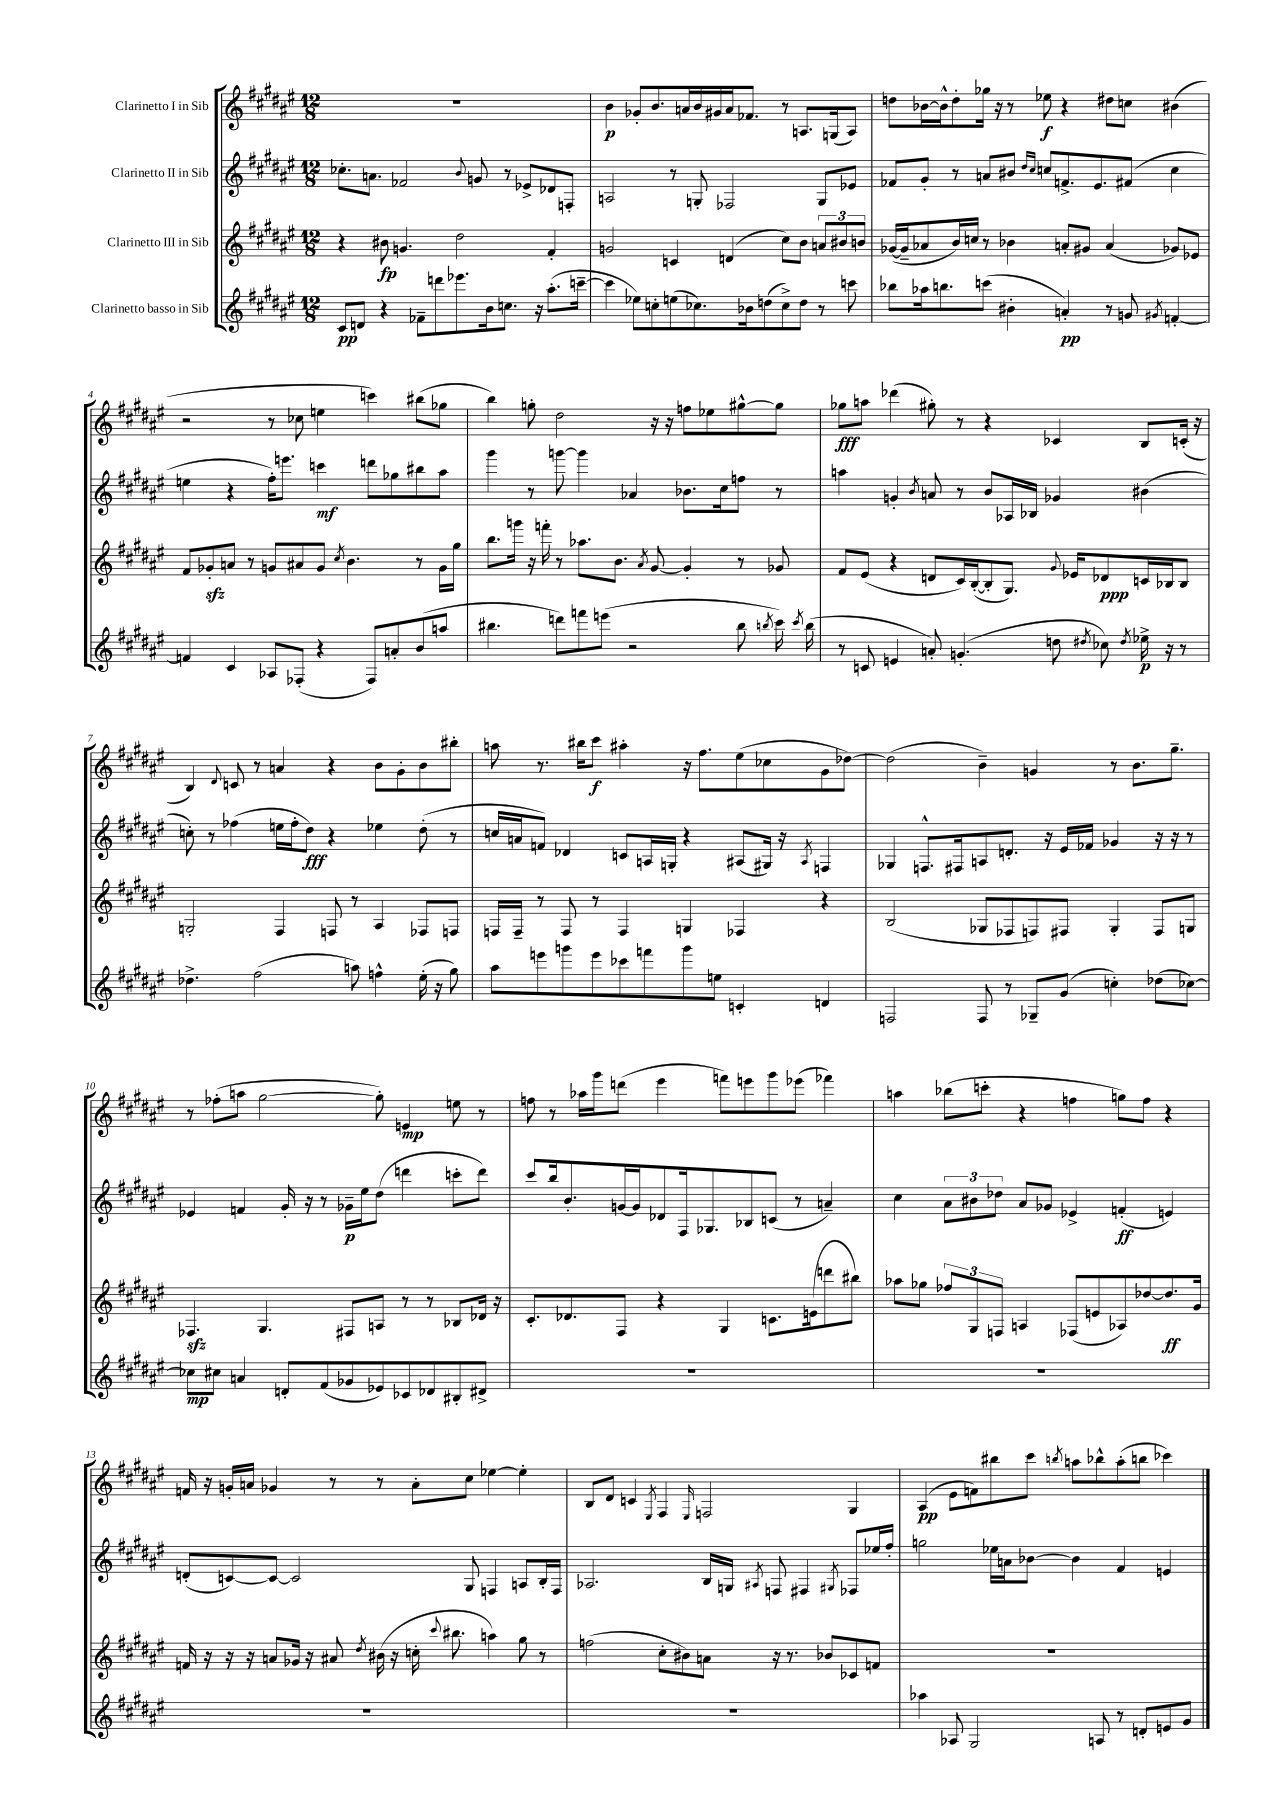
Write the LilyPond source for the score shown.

<<
\new StaffGroup <<
\new Staff = "s0" \with { instrumentName = "Clarinetto I in Sib" } {
    \clef treble \key fis \major \numericTimeSignature \time 12/8
    \autoBeamOff R1. |
    b'4\p ges'8[-. b'8. a'16 b'16 gis'16 a'16 fes'8.] r8 a8.[ g16( a8]) |
    d''8[ bes'16~ bes'16-^ d''8-. ges''16] r16 r8 ees''8\f r4 dis''8[ c''8] bis'4( |
    r2 r8 ces''8 e''4 c'''4) bis''8[( ges''8] |
    b''4) g''8-. dis''2 r16 r16 f''8[ ees''8 gis''8~-^ gis''8] |
    ges''8[\fff a''8] des'''4( gis''8-.) r8 r4 ces'4 b8[ c'16]-.( r16 |
    b4) \appoggiatura { dis'8 } c'8 r8 a'4 r4 b'8[ gis'8-. b'8 bis''8]-. |
    a''8 r8. bis''16[ cis'''8]\f ais''4-. r16 fis''8.[ eis''8( ces''8 gis'8 des''8]~) |
    des''2( b'4--) g'4 r8 b'8.[ gis''8.]-- |
    r8 fes''8[-.( a''8] gis''2~ gis''8-.) e'4\mp e''8 r8 |
    f''8 r8 aes''16[ gis'''16 d'''8]( eis'''4 f'''8[) e'''8 gis'''8 ees'''8]( fes'''4) |
    a''4 bes''8[( c'''8]-. r4 f''4 g''8[) f''8] r4 |
    f'16 r16 g'16[-. a'16] ges'4 r8 r8 a'8[-. cis''8] ees''4~ ees''4-. |
    b8[ dis'8] c'4 \acciaccatura { eis8 } fis4 \grace { eis16 } f2 gis4 |
    ais4\pp( eis'8[ f'8) bis''8 cis'''8] \acciaccatura { b''8 } a''8[ bes''8-^ a''8-.( b''8] ces'''4) \bar "|." |
}
\new Staff = "s1" \with { instrumentName = "Clarinetto II in Sib" } {
    \clef treble \key fis \major \numericTimeSignature \time 12/8
    \autoBeamOff ces''8.[-. a'8.] fes'2 \appoggiatura { b'8 } g'8 r8 ees'8[-> des'8 f8]-. |
    a2 r8 g8-. fes2 g8[ ees'8] |
    fes'8[ gis'8]-. r8 a'8[ bis'8] \grace { dis''16[ cis''16] } c''8[ f'8.-> eis'8. fis'8]( c''4 |
    e''4 r4 fis''16[-.) e'''8.] c'''4\mf d'''8[ ges''8 bis''8 ais''8] |
    gis'''4 r8 g'''8~ g'''4 aes'4 bes'8.[ cis''16 f''8] r8 |
    a''4 g'4-. \acciaccatura { b'8 } a'8 r8 b'8[ aes16 bes16] ges'4 bis'4( |
    c''8-.) r8 fes''4( e''16[ fes''16-. dis''8]\fff) r4 ees''4 dis''8-.( r8 |
    c''16[ a'16 f'8]) des'4 c'8[ a16 g16]-. r4 ais8[( gis16]) r16 \acciaccatura { ais8 } f4 |
    ges4 f8.[-^ fis16 a8 d'8.]-. r16 eis'16[ fes'16] ges'4 r16 r16 r8 |
    ees'4 f'4 gis'16-. r16 r8 ges'16[--\p eis''16 dis''8]( d'''4 c'''8[-. d'''8]) |
    cis'''8[ b''16 b'8.-. g'16~ g'16 des'8 fis16 ges8. bes8 c'8]( r8 a'4--) |
    cis''4 \tuplet 3/2 { ais'8[ bis'8 des''8] } ais'8[ ges'8] ees'4-> f'4-.\ff( e'4) |
    d'8[-.( c'8~) c'8]~ c'2 gis8 f4 a8[ b16-. f16] |
    aes2. b16[ g16] \acciaccatura { ais8 } f8 fis4 \acciaccatura { gis8 } fes8[ ees''16 fis''16]-. |
    g''2 ees''16[ a'16 bes'8]~ bes'4 fis'4 e'4 \bar "|." |
}
\new Staff = "s2" \with { instrumentName = "Clarinetto III in Sib" } {
    \clef treble \key fis \major \numericTimeSignature \time 12/8
    \autoBeamOff r4 bis'8\fp g'4. dis''2 fis'4-. |
    g'2 c'4 d'4( cis''8[) b'8] \tuplet 3/2 { a'8[ bis'8 b'8] } |
    ges'16[~( ges'16-- aes'8 b'16) c''16] r8 bes'4 a'8[-. gis'8] a'4( ges'8[) ees'8] |
    fis'8[ ges'8-.\sfz a'8] r8 g'8[ ais'8 g'8] \acciaccatura { cis''8 } b'4. r8 g'16[ gis''16] |
    b''8.[ g'''16] r16 f'''16-. r8 aes''8.[ b'8.] \acciaccatura { ais'8 } gis'8~ gis'4-. r8 ges'8 |
    fis'8[ eis'8]( r4 d'8[ cis'16) b16~-.( b8-. gis8.]) \appoggiatura { gis'8 } ees'16[ des'8\ppp c'16 bes16 bes8] |
    g2-. fis4 f8 r8 ais4 fes8[ f8] |
    f16[ f16]-- r8 f8 r8 f4 g4 fes4 r4 |
    b2( ges8[ fes8 f8) fis8] ges4-. fis8[ g8] |
    fes4.\sfz gis4. fis8[ a8] r8 r8 bes8[ des'16] r16 |
    cis'8.[-. des'8. fis8] r4 gis4 c'8.[ e'16( d'''8 bis''8]) |
    aes''8[ ges''8] \tuplet 3/2 { fes''8[ gis8 f8] } a4 fes8[( e'8 aes8) des''8~ des''8.\ff gis'16] |
    f'16 r16 r16 r16 a'8[ ges'16] r16 ais'8 \acciaccatura { dis''8 } bis'16( r16 c''16-. \appoggiatura { cis'''8 } bis''8. a''4) gis''8 r8 |
    f''2( cis''8[-. bis'8) a'8] r16 r8. bes'8[ ces'8 f'8] |
    R1. \bar "|." |
}
\new Staff = "s3" \with { instrumentName = "Clarinetto basso in Sib" } {
    \clef treble \key fis \major \numericTimeSignature \time 12/8
    \autoBeamOff cis'8[\pp d'8] r4 fes'8[-- d'''8 ees'''8. b'16 c''8.] r16 ais''8.[-.( c'''16]~-- |
    c'''4 ees''8[) c''8-. e''8( ces''8.) bes'16 d''8( ces''8->) d''8] r8 c'''8 |
    bes''8[ aes''16 b''8. c'''8]( bis'4-. a'4-.\pp) r8 g'8 \acciaccatura { gis'8 } f'4~-. |
    f'4 cis'4 aes8[ fes8]-.( r4 fes8[) a'8-. b'8( a''8] |
    bis''4. d'''8[) f'''8 e'''8]( r2 bis''8 \acciaccatura { b''8 } cis'''16) \acciaccatura { cis'''8 } b''16( |
    r8 c'8 e'4 a'8-.) g'4.-.( d''8 \acciaccatura { dis''8 } ces''8) \acciaccatura { dis''8 } ees''16->\p r16 r8 |
    des''4.-> fis''2( a''8) f''4-^ eis''16-.( r16 gis''8) |
    ais''8[ e'''8 g'''8 e'''8 ces'''8 f'''8 g'''8 e''8] c'4-. d'4 |
    f2 f8 r8 ges8[-- gis'8]( c''4-.) des''8[( ces''8]~) |
    ces''8[\mp cis''8] a'4 d'8[-. fis'8( ges'8 ees'8) ces'8 des'8 bis8-. dis'8]-> |
    R1. |
    R1. |
    R1. |
    R1. |
    aes''4 aes8 gis2 a8 r8 d'8[-. e'8 gis'8] \bar "|." |
}
>>
>>
